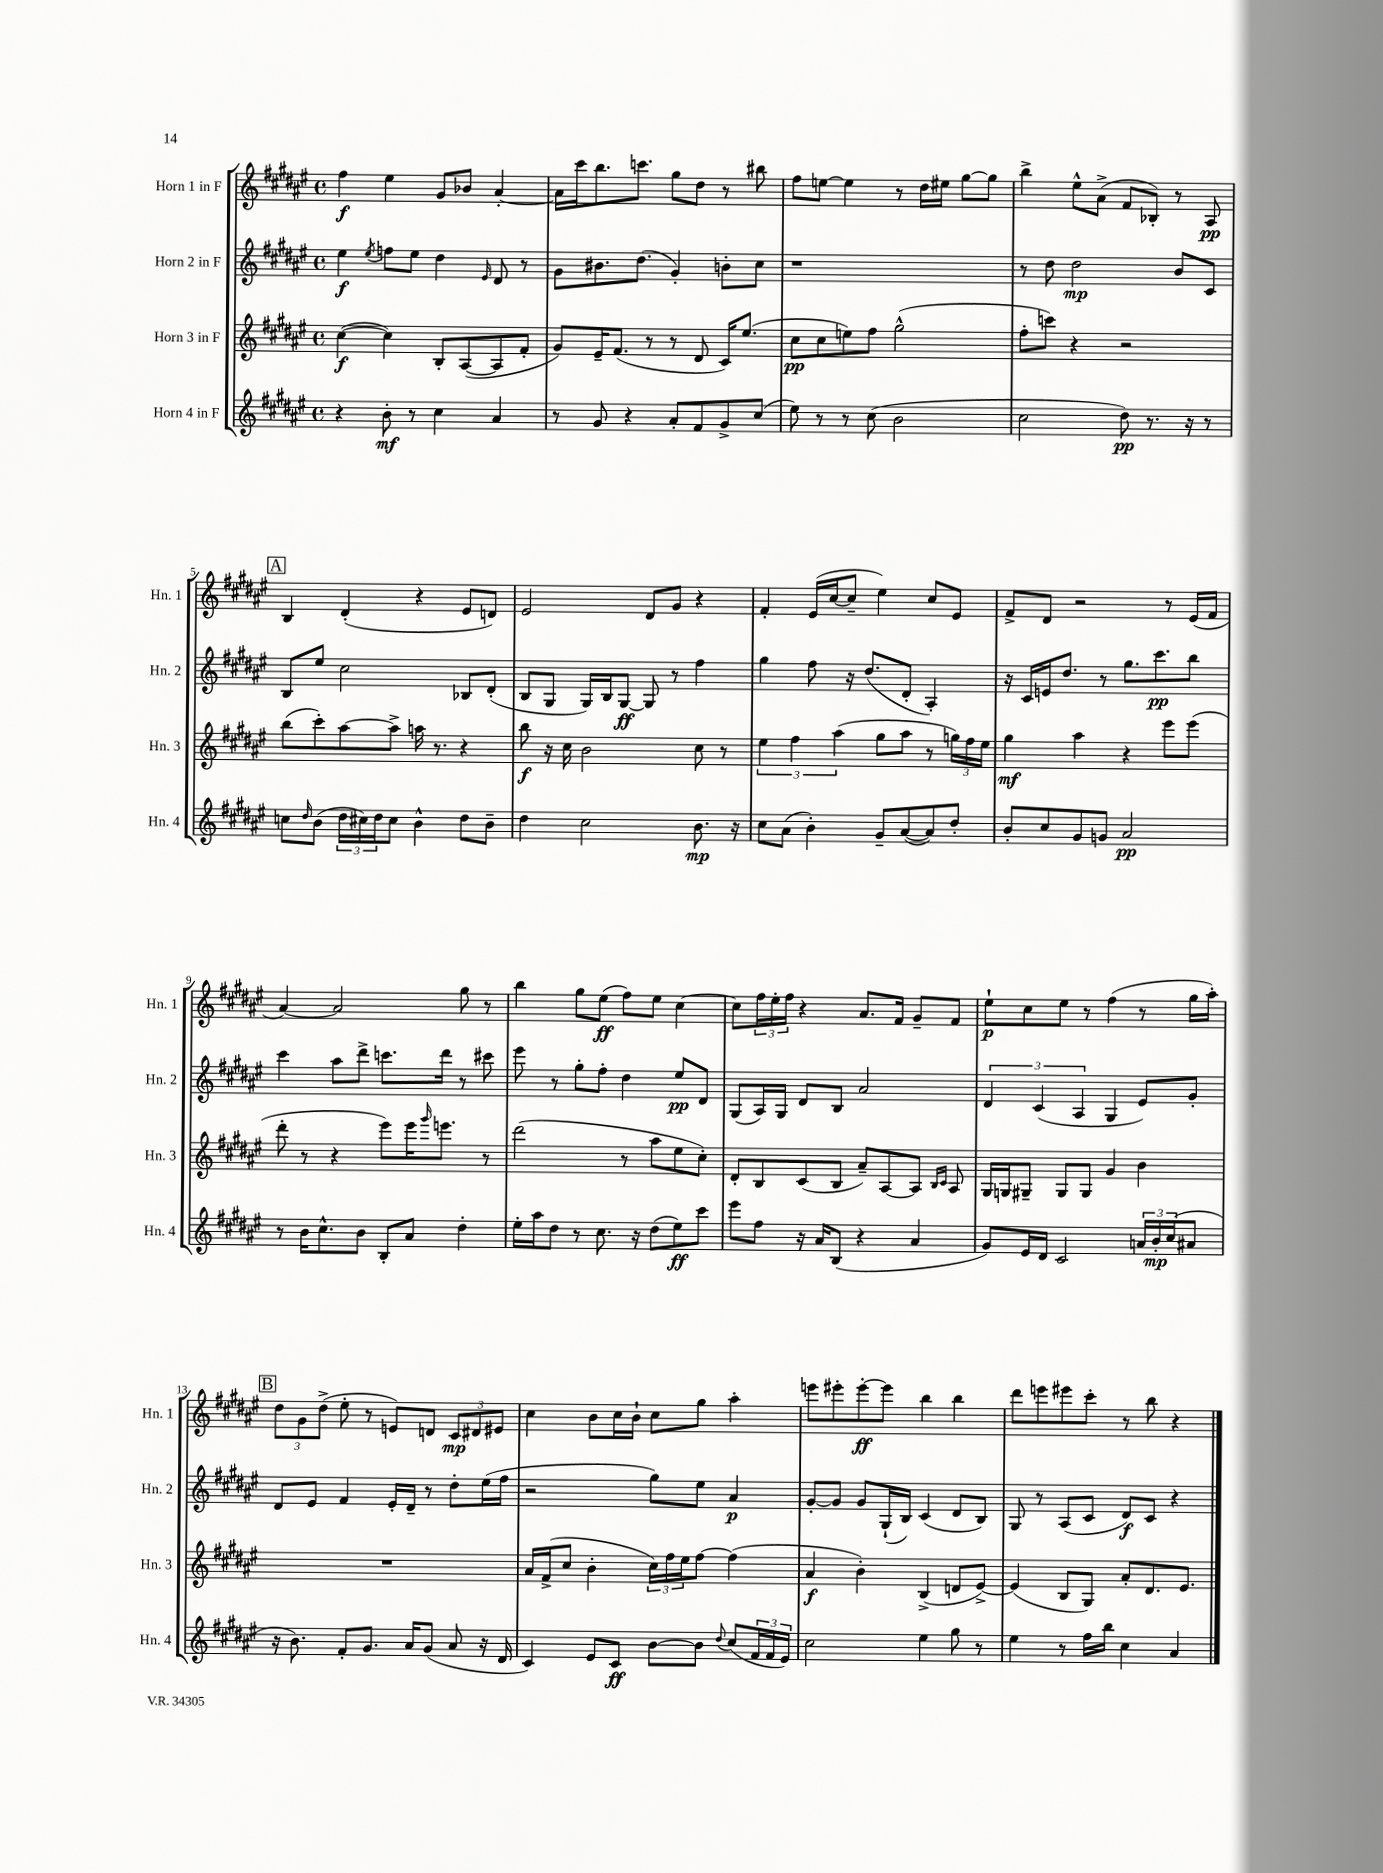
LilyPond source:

<<
\new StaffGroup <<
\new Staff = "s0" \with { instrumentName = "Horn 1 in F" shortInstrumentName = "Hn. 1" } {
    \clef treble \key fis \major \defaultTimeSignature \time 4/4
    fis''4\f eis''4 gis'8 bes'8 ais'4~-. |
    ais'16 cis'''16 b''8. c'''8. gis''8 dis''8 r8 bis''8 |
    fis''8 e''8~ e''4 r8 dis''16 eis''16 gis''8~ gis''8 |
    b''4-> eis''8-^ ais'8->( fis'8 bes8-.) r8 ais8\pp |
    \mark \markup { \box "A" } b4 dis'4-.( r4 eis'8 d'8) |
    eis'2 dis'8 gis'8 r4 |
    fis'4-. eis'16( cis''16~ cis''8-- eis''4) cis''8 eis'8 |
    fis'8-> dis'8 r2 r8 eis'16( fis'16 |
    ais'4~) ais'2 gis''8 r8 |
    b''4 gis''8 eis''8\ff( fis''8) eis''8 cis''4~ |
    cis''8 \tuplet 3/2 { fis''16 eis''16-. fis''16 } r4 ais'8. fis'16 gis'8-- fis'8 |
    eis''8-!\p cis''8 eis''8 r8 fis''4( r8 gis''16 ais''16-.) |
    \mark \markup { \box "B" } \tuplet 3/2 { dis''8 gis'8 dis''8->( } eis''8-. r8 e'8) d'8 \tuplet 3/2 { cis'8\mp dis'8 eis'8 } |
    cis''4 b'8 cis''16 b'16-! cis''8 gis''8 ais''4-. |
    e'''8 eis'''8-. eis'''8~-.\ff eis'''8 b''4 b''4 |
    dis'''8 e'''8 eis'''8 cis'''8-. r8 b''8 r4 \bar "|." |
}
\new Staff = "s1" \with { instrumentName = "Horn 2 in F" shortInstrumentName = "Hn. 2" } {
    \clef treble \key fis \major \defaultTimeSignature \time 4/4
    eis''4\f \acciaccatura { eis''8 } f''8 eis''8 dis''4 \grace { eis'16 } dis'8 r8 |
    gis'8 bis'8. dis''8.( gis'4-.) b'8-. cis''8 |
    r1 |
    r8 dis''8 dis''2\mp b'8 cis'8 |
    \mark \markup { \box "A" } b8 eis''8 cis''2 bes8 dis'8-.( |
    b8 gis8 gis16) b16 gis8~\ff gis8 r8 fis''4 |
    gis''4 fis''8 r16 dis''8.( dis'8-. ais4-.) |
    r16 cis'16 e'16 dis''8. r8 gis''8. cis'''8.\pp b''8 |
    cis'''4 ais''8 dis'''8-> c'''8. dis'''16 r8 cis'''8 |
    eis'''8 r8 gis''8-. fis''8-. dis''4 eis''8\pp dis'8 |
    gis8( ais16) gis16 dis'8 b8 ais'2 |
    \tuplet 3/2 { dis'4 cis'4( ais4 } gis4 eis'8) gis'8-. |
    \mark \markup { \box "B" } dis'8 eis'8 fis'4 eis'16-. dis'16-- r8 dis''8-. eis''16( fis''16 |
    r2 gis''8) eis''8 ais'4\p |
    gis'8~-. gis'8 gis'8 gis16-!( b16) cis'4( dis'8 b8) |
    gis8 r8 ais8( cis'8 dis'8\f) cis'8 r4 \bar "|." |
}
\new Staff = "s2" \with { instrumentName = "Horn 3 in F" shortInstrumentName = "Hn. 3" } {
    \clef treble \key fis \major \defaultTimeSignature \time 4/4
    cis''4~\f( cis''4) b8-. ais8~( ais8 fis'8-. |
    gis'8) eis'16-- fis'8.( r8 r8 dis'8 cis'16) eis''8.( |
    cis''8\pp cis''8 e''8) fis''8 gis''2-^( |
    fis''8-. c'''8) r4 r2 |
    \mark \markup { \box "A" } b''8( cis'''8-.) ais''8~ ais''8-> a''16 r8. r4 |
    b''8\f r16 cis''16 b'2 cis''8 r8 |
    \tuplet 3/2 { eis''4 fis''4 ais''4( } gis''8 ais''8 r8 \tuplet 3/2 { g''16) fis''16 eis''16 } |
    gis''4\mf ais''4 r4 eis'''8 eis'''8( |
    dis'''8-. r8 r4 eis'''8) eis'''16 \grace { gis'''16 } e'''8. r8 |
    dis'''2( r8 ais''8 eis''8 cis''8-.) |
    dis'8-. b8 cis'8( b8 ais'8--) ais8~ ais8 \grace { b16 cis'16 } ais8 |
    gis16 g16 gis8-- gis8 gis8 gis'4 b'4 |
    \mark \markup { \box "B" } R1 |
    ais'16 fis'16->( cis''8 b'4-. \tuplet 3/2 { cis''16) fis''16 eis''16 } fis''8~ fis''4( |
    ais'4\f b'4-.) b4->( d'8 eis'8~->) |
    eis'4( b8 gis8) ais'8-. dis'8. eis'8. \bar "|." |
}
\new Staff = "s3" \with { instrumentName = "Horn 4 in F" shortInstrumentName = "Hn. 4" } {
    \clef treble \key fis \major \defaultTimeSignature \time 4/4
    r4 b'8-.\mf r8 cis''4 ais'4 |
    r8 gis'8 r4 ais'8-. fis'8 gis'8-> cis''8( |
    eis''8) r8 r8 cis''8( b'2 |
    cis''2 dis''8\pp) r8. r16 r8 |
    \mark \markup { \box "A" } c''8 \grace { dis''16 } b'8( \tuplet 3/2 { dis''16 cis''16) dis''16 } cis''8 b'4-^ dis''8 b'8-- |
    dis''4 cis''2 b'8.\mp r16 |
    cis''8 ais'8( b'4-.) gis'8-- ais'8~( ais'8) dis''8-. |
    b'8-. cis''8 gis'8 g'8 ais'2\pp |
    r8 b'16 cis''8.-^ b'8 b8-. ais'8 dis''4-. |
    eis''16-. ais''16 dis''8 r8 cis''8. r16 dis''8( eis''8\ff) cis'''8 |
    eis'''8 fis''8 r16 ais'16 b8( r4 ais'4 |
    gis'8) eis'16 dis'16 cis'2 \tuplet 3/2 { a'16 b'16-.\mp cis''16( } ais'8 |
    \mark \markup { \box "B" } r16 b'8.) fis'8-. gis'8. ais'16 gis'8( ais'8 r16 dis'16 |
    cis'4) eis'8 cis'8\ff b'8~ b'8 \appoggiatura { dis''8 } cis''8( \tuplet 3/2 { fis'16 fis'16 eis'16) } |
    cis''2 eis''4 gis''8 r8 |
    eis''4 r8 fis''16 b''16 cis''4 ais'4 \bar "|." |
}
>>
>>
